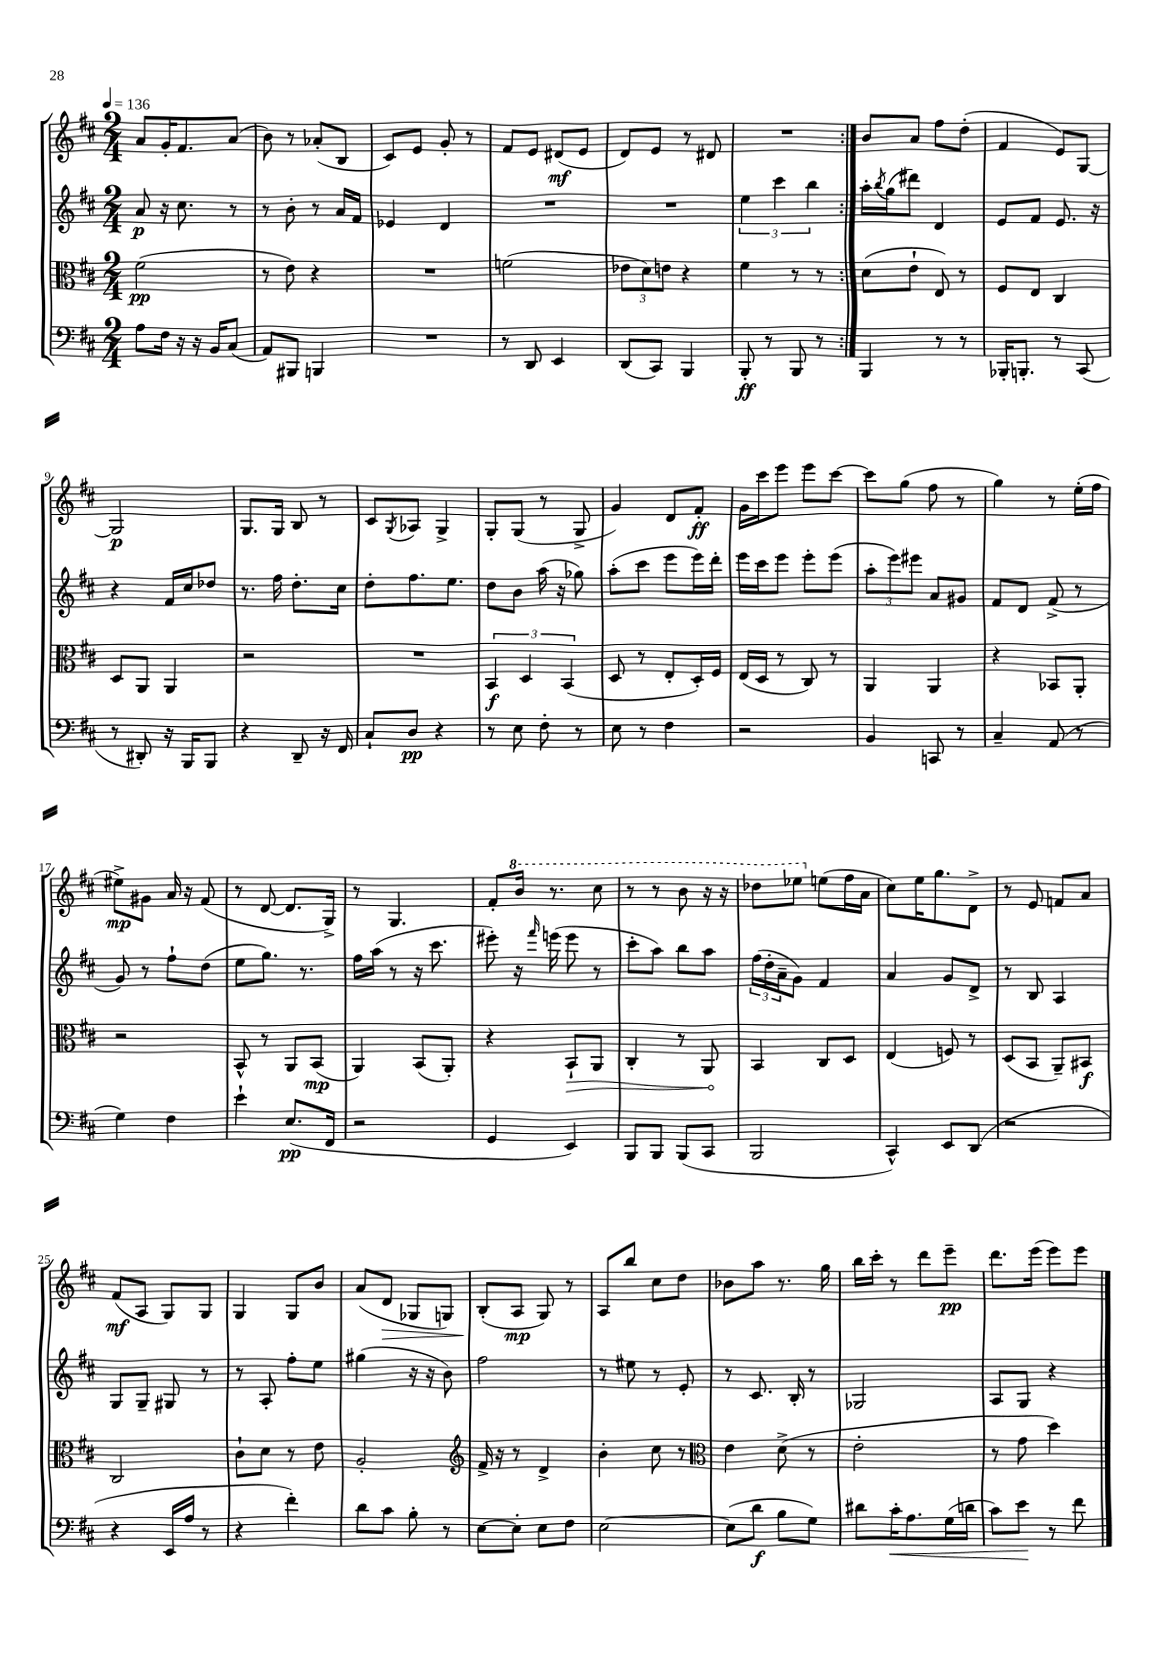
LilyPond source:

<<
\new StaffGroup <<
\new Staff = "s0" {
    \clef treble \key d \major \numericTimeSignature \time 2/4 \tempo 4 = 136
    \repeat volta 2 { a'8 g'16-. fis'8. a'8( |
    b'8) r8 aes'8-.( b8 |
    cis'8) e'8 g'8-. r8 |
    fis'8 e'8 dis'8\mf( e'8 |
    d'8) e'8 r8 dis'8 |
    R2 | }
    b'8 a'8 fis''8 d''8-.( |
    fis'4 e'8) g8~ |
    g2\p |
    g8. g16 b8 r8 |
    cis'8 \acciaccatura { g8 } aes8 g4-> |
    g8-. g8( r8 g8-> |
    g'4) d'8 fis'8-.\ff |
    g'16 cis'''16 e'''8 e'''8 cis'''8~ |
    cis'''8 g''8( fis''8 r8 |
    g''4) r8 e''16-.( fis''16 |
    eis''8->\mp) gis'8 a'16 r16 fis'8( |
    r8 d'8~ d'8. g16->) |
    r8 g4. |
    fis'8-. \ottava #1 b''16 r8. cis'''8 |
    r8 r8 b''8 r16 r16 |
    des'''8 ees'''8 \ottava #0 e''!8( fis''16 a'16 |
    cis''8) e''16 g''8. d'8-> |
    r8 e'8 f'8 a'8 |
    fis'8\mf( a8 g8) g8 |
    g4 g8 b'8 |
    a'8( d'8\> ges8 g8) |
    b8-.\!( a8\mp g8) r8 |
    a8 b''8 cis''8 d''8 |
    bes'8 a''8 r8. g''16 |
    b''16 cis'''16-. r8 d'''8 e'''8--\pp |
    d'''8. e'''16( e'''8) e'''8 \bar "|." |
}
\new Staff = "s1" {
    \clef treble \key d \major \numericTimeSignature \time 2/4
    \repeat volta 2 { a'8\p r16 cis''8. r8 |
    r8 b'8-. r8 a'16 fis'16 |
    ees'4 d'4 |
    R2 |
    R2 |
    \tuplet 3/2 { e''4 cis'''4 b''4 } | }
    a''16-. \acciaccatura { b''8 } g''16( dis'''8) d'4 |
    e'8 fis'8 e'8. r16 |
    r4 fis'16 cis''16 des''8 |
    r8. fis''16 d''8.-. cis''16 |
    d''8-. fis''8. e''8. |
    d''8 b'8 a''16( r16 ges''8) |
    a''8-.( cis'''8 e'''8 e'''16) d'''16-. |
    e'''16 cis'''16 e'''8 e'''8-. e'''8( |
    \tuplet 3/2 { a''8-. e'''8) eis'''8 } a'8 gis'8 |
    fis'8 d'8 fis'8->( r8 |
    g'8) r8 fis''8-! d''8( |
    e''8 g''8.) r8. |
    fis''16 a''16( r8 r16 cis'''8. |
    eis'''8-.) r16 \grace { fis'''16 } e'''16( e'''8 r8 |
    cis'''8-. a''8) b''8 a''8 |
    \tuplet 3/2 { fis''16( d''16-. a'16-- } g'8) fis'4 |
    a'4 g'8 d'8-> |
    r8 b8 a4 |
    g8 g8-- gis8 r8 |
    r8 a8-. fis''8-. e''8 |
    gis''4( r16 r16 b'8) |
    fis''2 |
    r8 eis''8 r8 e'8-. |
    r8 cis'8. b16-. r8 |
    ges2 |
    a8 g8 r4 \bar "|." |
}
\new Staff = "s2" {
    \clef alto \key d \major \numericTimeSignature \time 2/4
    \repeat volta 2 { fis'2\pp( |
    r8 e'8) r4 |
    R2 |
    f'2( |
    \tuplet 3/2 { ees'8 d'8) e'8 } r4 |
    fis'4 r8 r8 | }
    d'8( e'8-! e8) r8 |
    fis8 e8 cis4 |
    d8 a,8 a,4 |
    r2 |
    R2 |
    \tuplet 3/2 { b,4\f d4 b,4( } |
    d8 r8 e8-. d16-.) fis16 |
    e16( d16 r8 cis8) r8 |
    a,4 a,4 |
    r4 bes,8 a,8-. |
    r2 |
    b,8-^ r8 a,8 b,8\mp( |
    a,4) b,8( a,8-.) |
    r4 \once \override Hairpin.circled-tip = ##t b,8-!\> a,8 |
    cis4-. r8 a,8\! |
    b,4 cis8 d8 |
    e4( f8) r8 |
    d8( b,8 a,8--) bis,8\f |
    cis2 |
    cis'8-! d'8 r8 e'8 |
    a2-. |
    \clef treble fis'16-> r16 r8 d'4-> |
    b'4-. cis''8 r8 |
    \clef alto e'4 d'8->( r8 |
    e'2-. |
    r8 g'8 d''4) \bar "|." |
}
\new Staff = "s3" {
    \clef bass \key d \major \numericTimeSignature \time 2/4
    \repeat volta 2 { a8 fis16 r16 r16 b,16 cis8( |
    a,8) bis,,8 b,,4 |
    R2 |
    r8 d,8 e,4 |
    d,8( cis,8) b,,4 |
    b,,8-.\ff r8 b,,8 r8 | }
    b,,4 r8 r8 |
    bes,,16-. b,,8.-. r8 cis,8( |
    r8 dis,8-.) r16 b,,16 b,,8 |
    r4 d,8-- r16 fis,16 |
    cis8-! d8\pp r4 |
    r8 e8 fis8-. r8 |
    e8 r8 fis4 |
    r2 |
    b,4 c,8 r8 |
    cis4-- a,8( r8 |
    g4) fis4 |
    e'4-! e8.\pp( fis,16 |
    r2 |
    g,4 e,4) |
    b,,8 b,,8 b,,8( cis,8 |
    b,,2 |
    cis,4-^) e,8 d,8( |
    r2 |
    r4 e,16 a16 r8 |
    r4 fis'4-.) |
    d'8 cis'8 b8-. r8 |
    e8~ e8-. e8 fis8 |
    e2~ |
    e8( d'8\f b8 g8) |
    dis'8 cis'16-.\< a8. g16( d'16 |
    cis'8) e'8\! r8 fis'8 \bar "|." |
}
>>
>>
